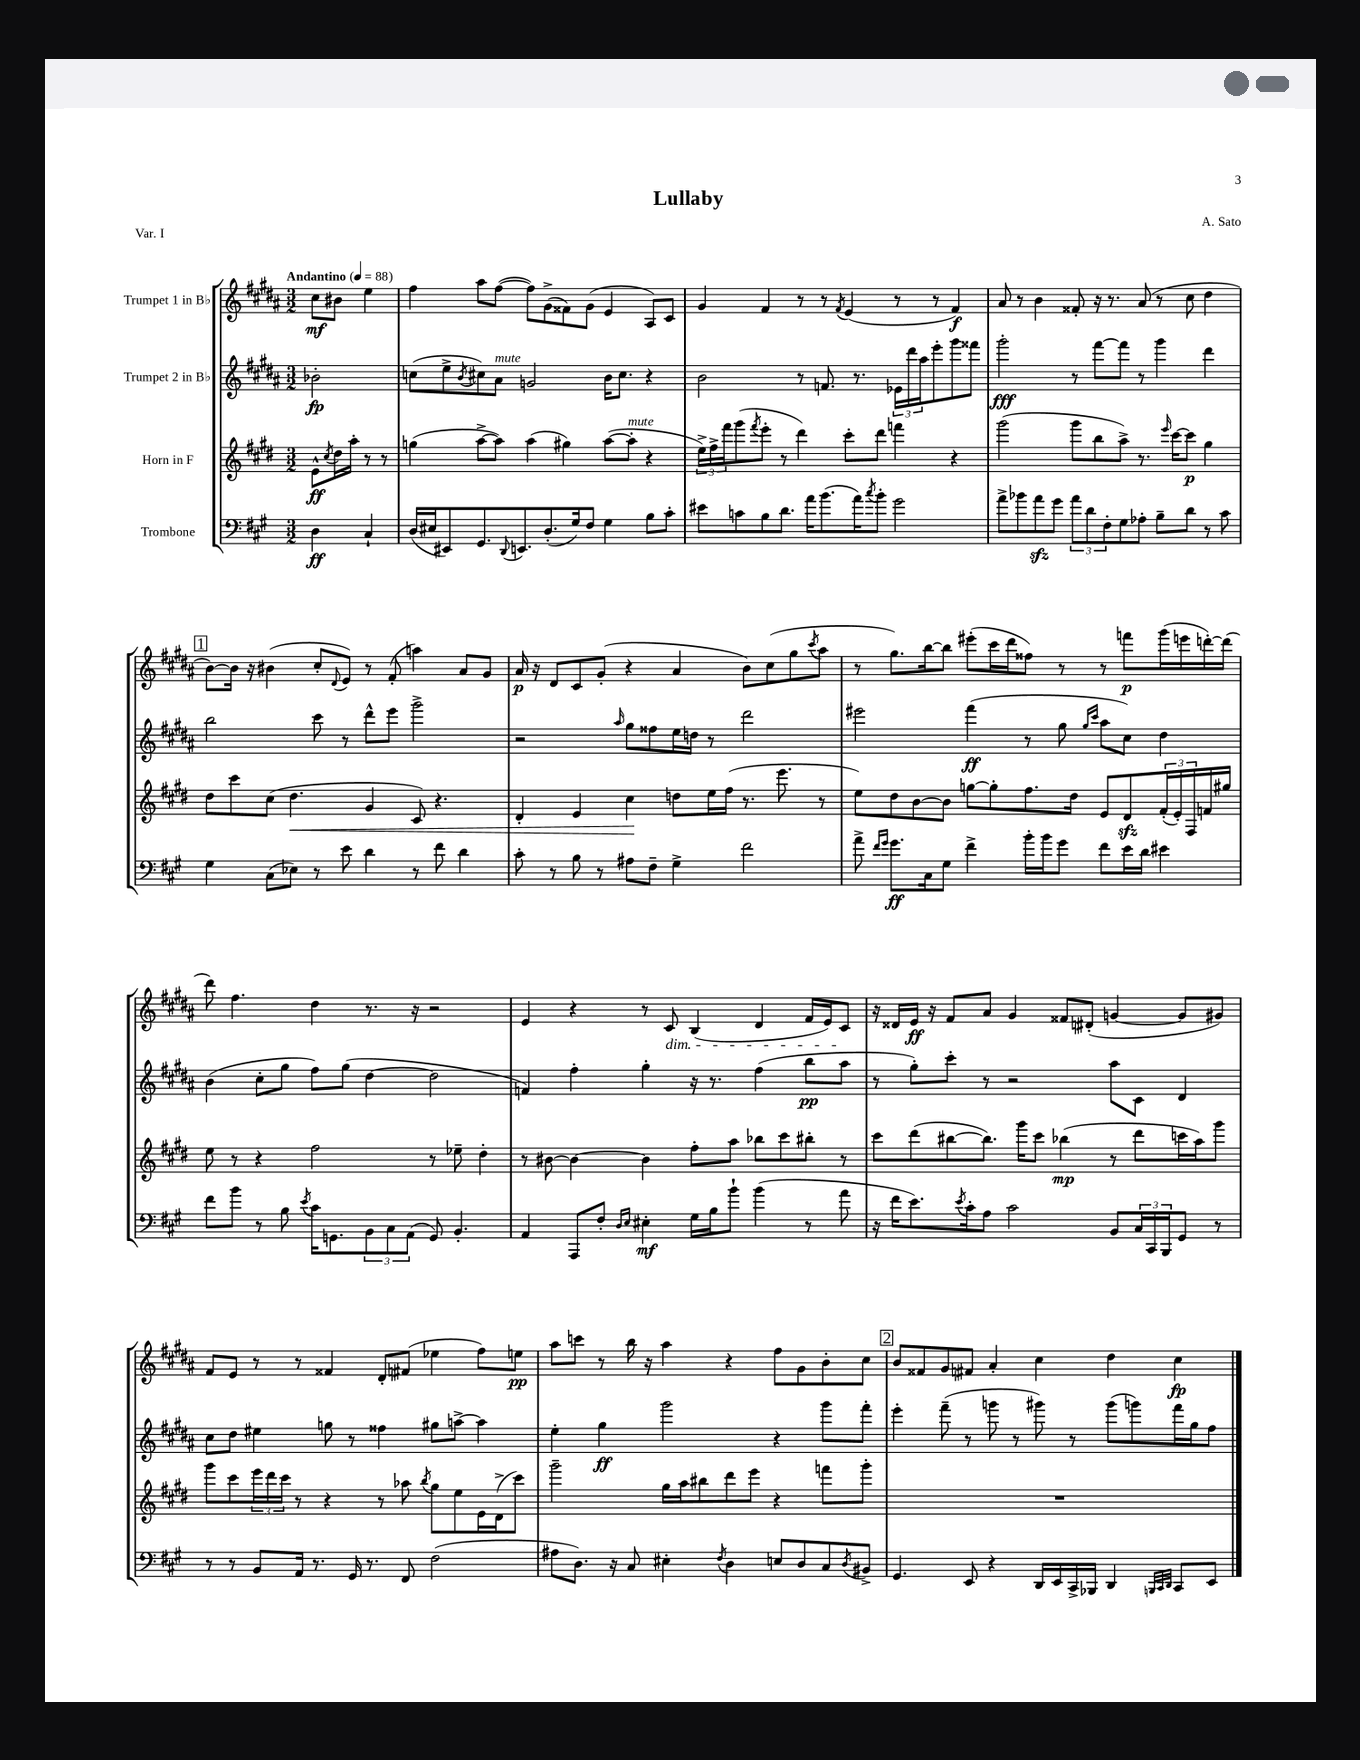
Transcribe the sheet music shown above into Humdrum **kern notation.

**kern	**dynam	**kern	**dynam	**kern	**dynam	**kern	**dynam
*part4	*part4	*part3	*part3	*part2	*part2	*part1	*part1
*staff4	*staff4	*staff3	*staff3	*staff2	*staff2	*staff1	*staff1
*I"Trombone	*	*I"Horn in F	*	*I"Trumpet 2 in B♭	*	*I"Trumpet 1 in B♭	*
*clefF4	*	*clefG2	*	*clefG2	*	*clefG2	*
*k[f#c#g#]	*	*k[f#c#g#d#]	*	*k[f#c#g#d#a#]	*	*k[f#c#g#d#a#]	*
*M3/2	*	*M3/2	*	*M3/2	*	*M3/2	*
*MM88	*	*MM88	*	*MM88	*	*MM88	*
=	=	=	=	=	=	=	=
!	!	!	!	!	!	!LO:TX:a:B:t=Andantino	!
4D\	ff	8e^^\L	ff	2b-X'\	fp	8cc#\L	mf
.	.	8qcc#/	.	.	.	.	.
.	.	16dd#\L	.	.	.	8b#X\J	.
.	.	16aa'\JJ	.	.	.	.	.
4C#`/	.	8r	.	.	.	4ee\	.
.	.	8r	.	.	.	.	.
=1	=1	=1	=1	=1	=1	=1	=1
(16D/LL	.	(4ggn\	.	(8ccn\L	.	4ff#\	.
16E#X/J	.	.	.	.	.	.	.
8EE#X/)	.	.	.	8ee^\	.	.	.
.	.	.	.	8qb/	.	.	.
8.GG#/	.	[8aa^\L	.	8cc#X\)	.	8aa#\L	.
!	!	!	!	!LO:TX:a:i:t=mute	!	!	!
.	.	8aa\J])	.	8a#\J	.	([8ff#\J	.
8qqDD/	.	.	.	.	.	.	.
8.EEn/	.	.	.	.	.	.	.
.	.	(4aa\	.	2gn/	.	8ff#\L])	.
(8.D'/	.	.	.	.	.	(8g#^\	.
.	.	4gg#X\)	.	.	.	8f##X\)	.
16G#/k)	.	.	.	.	.	.	.
8F#/J	.	.	.	.	.	(8g#\J	.
4G#\	.	([8aa\L	.	16b\KL	.	4e/	.
.	.	.	.	8.cc#\J	.	.	.
!	!	!LO:TX:a:i:t=mute	!	!	!	!	!
.	.	8aa'\J]	.	.	.	.	.
8B\L	.	4r	.	4r	.	8A#/L)	.
8c#'\J	.	.	.	.	.	8c#/J	.
=2	=2	=2	=2	=2	=2	=2	=2
8e#X\L	.	24ee^\LL)	.	2b\	.	4g#/	.
.	.	24ff#^\	.	.	.	.	.
.	.	24fff#\J	.	.	.	.	.
8cn\	.	(8ggg#\	.	.	.	.	.
.	.	8qfff#/	.	.	.	.	.
8B\	.	8eee'\J	.	.	.	4f#/	.
8.d\J	.	8r	.	.	.	.	.
.	.	4ddd#\)	.	8r	.	8r	.
16a\KL	.	.	.	.	.	.	.
(8.b\	.	.	.	8.fn/	.	8r	.
.	.	.	.	.	.	8qf#/	.
.	.	8ccc#'\L	.	.	.	(4e/	.
16a\K)	.	.	.	8.r	.	.	.
8qcc#/	.	.	.	.	.	.	.
8b'\J	.	8ddd#\J	.	.	.	.	.
2g#\	.	4fffn\	.	24e-X\LL	.	8r	.
.	.	.	.	24ddd#\	.	.	.
.	.	.	.	24aa#\J	.	.	.
.	.	.	.	8eee'\	.	8r	.
.	.	4r	.	8ggg#\	.	4f#/)	f
.	.	.	.	8fff##X\J	.	.	.
=3	=3	=3	=3	=3	=3	=3	=3
8a^\L	.	(2ggg#\	.	2ggg#'\	fff	8a#/	.
8b-X\	.	.	.	.	.	8r	.
8azz\	.	.	.	.	.	4b\	.
8g#\J	.	.	.	.	.	.	.
12a\L	.	8ggg#\L	.	8r	.	8f##X'/	.
12d\	.	.	.	.	.	.	.
.	.	8bb\	.	[8fff#\L	.	16r	.
12F#'\	.	.	.	.	.	.	.
.	.	.	.	.	.	8.r	.
8G#\	.	8aa^\J)	.	8fff#\J]	.	.	.
8A-X'\J	.	8.r	.	8r	.	(8a#/	.
8B~\L	.	.	.	4ggg#\	.	8r	.
.	.	16qqeee/	.	.	.	.	.
.	.	[16ccc#\KL	.	.	.	.	.
8d\J	.	8ccc#\J]	p	.	.	8cc#\	.
8r	.	4gg#\	.	4ddd#\	.	4dd#\	.
8c#\	.	.	.	.	.	.	.
!!LO:LB:g=z
!!LO:REH:place=s1:t=1
=4	=4	=4	=4	=4	=4	=4	=4
4G#\	.	8dd#\L	.	2bb\	.	[8b\L)	.
.	.	8ccc#\	.	.	.	16b\Jk]	.
.	.	.	.	.	.	16r	.
(8C#\L	.	(8cc#\J	.	.	.	(4b#X\	.
!	!	!	!LO:HP:b	!	!	!	!
8E-X\J)	.	4.dd#\	<	.	.	.	.
8r	.	.	.	8ccc#\	.	8cc#'/L	.
.	.	.	.	.	.	8qqd#/	.
8e\	.	.	.	8r	.	8e/J)	.
4d\	.	4g#/	.	8ddd#^^\L	.	8r	.
.	.	.	.	8eee\J	.	(8f#'/	.
8r	.	8c#/)	.	2ggg#^\	.	4aan\)	.
8f#\	.	4.r	.	.	.	.	.
4d\	.	.	.	.	.	8a#/L	.
.	.	.	.	.	.	8g#/J	.
=5	=5	=5	=5	=5	=5	=5	=5
8c#'\	.	4d#'/	.	2r	.	16a#/	p
.	.	.	.	.	.	16r	.
8r	.	.	.	.	.	8d#/L	.
8B\	.	4e/	.	.	.	8c#/	.
8r	.	.	.	.	.	(8g#'/J	.
.	.	.	.	16qqaa#/	.	.	.
8A#X\L	.	4cc#\	.	8gg#\L	.	4r	.
8F#~\J	.	.	.	8ff##X\	.	.	.
4G#^\	.	8ddn\L	[	16ee\L	.	4a#/	.
.	.	.	.	16ddn\JJ	.	.	.
.	.	16ee\L	.	8r	.	.	.
.	.	(16ff#\JJ	.	.	.	.	.
2f#\	.	8.r	.	2ddd#\	.	8b\L)	.
.	.	.	.	.	.	(8cc#\	.
.	.	8.eee\	.	.	.	.	.
.	.	.	.	.	.	8gg#\	.
.	.	.	.	.	.	8qccc#/	.
.	.	8r	.	.	.	8aa#\J	.
=6	=6	=6	=6	=6	=6	=6	=6
8a^\	.	8ee\L)	.	2eee#X\	.	8r	.
16qqf#/LL	.	.	.	.	.	.	.
16qqg#/JJ	.	.	.	.	.	.	.
8.g#\L	ff	8dd#\	.	.	.	8.gg#\L)	.
.	.	[8b\	.	.	.	.	.
16C#\k	.	.	.	.	.	[16bb\k	.
8G#\J	.	8b\J]	.	.	.	8bb\J]	.
4f#^\	.	[8ggn\L	.	(4fff#\	ff	(8eee#X'\L	.
.	.	8gg'\]	.	.	.	16ccc#\L	.
.	.	.	.	.	.	16ddd#\J	.
16b'\LL	.	8.ff#\	.	8r	.	8ff##X\J)	.
16b\J	.	.	.	.	.	.	.
8g#\J	.	.	.	8gg#\	.	8r	.
.	.	16dd#\Jk	.	.	.	.	.
.	.	.	.	16qqgg#/LL	.	.	.
.	.	.	.	16qqccc#/JJ	.	.	.
8f#\L	.	8e/L	.	8aa#\L	.	8r	.
16e\L	.	8d#zz/	.	8cc#\J)	.	8fffn\L	p
16d\JJ	.	.	.	.	.	.	.
4e#X\	.	(24f#'/L	.	4dd#\	.	(16ggg#\L	.
.	.	24e'/)	.	.	.	.	.
.	.	.	.	.	.	16eeen\	.
.	.	24F#/	.	.	.	.	.
.	.	16fn/	.	.	.	[16dddn'\)	.
.	.	16gg#X/JJ	.	.	.	(16ddd\JJ]	.
!!LO:LB:g=z
=7	=7	=7	=7	=7	=7	=7	=7
8f#\L	.	8ee\	.	(4b\	.	8ddd#\)	.
8b\J	.	8r	.	.	.	4.ff#\	.
8r	.	4r	.	8cc#'\L	.	.	.
8B\	.	.	.	8gg#\J	.	.	.
8qe/	.	.	.	.	.	.	.
16c#\KL	.	2ff#\	.	8ff#\L)	.	4dd#\	.
8.GGn\	.	.	.	.	.	.	.
.	.	.	.	(8gg#\J	.	.	.
12BB\	.	.	.	[4dd#\	.	8.r	.
12C#\	.	.	.	.	.	.	.
(12AA\J	.	.	.	.	.	.	.
.	.	.	.	.	.	16r	.
8GG/)	.	8r	.	2dd#\]	.	2r	.
4.BB'/	.	8ee-X~\	.	.	.	.	.
.	.	4dd#'\	.	.	.	.	.
=8	=8	=8	=8	=8	=8	=8	=8
4AA/	.	8r	.	4fn/)	.	4e/	.
.	.	[8b#X\	.	.	.	.	.
8AAA/L	.	4b#\_	.	4ff#'\	.	4r	.
8F#'/J	.	.	.	.	.	.	.
16qqD/LL	.	.	.	.	.	.	.
16qqE/JJ	.	.	.	.	.	.	.
4E#X'\	mf	4b#\]	.	4gg#'\	.	8r	.
!	!	!	!	!	!	!LO:TX:b:i:t=dim.	!
.	.	.	.	.	.	8c#/	.
16G#\LL	.	8ff#'\L	.	16r	.	(4B/	.
16B\J	.	.	.	8.r	.	.	.
8b`\J	.	8aa\J	.	.	.	.	.
(4b\	.	8bb-X\L	.	(4ff#\	.	4d#/	.
.	.	8ccc#\	.	.	.	.	.
8r	.	8bb#X'\J	.	8bb\L	pp	16f#/LL	.
.	.	.	.	.	.	16e/J)	.
8a\	.	8r	.	8aa#\J	.	8c#/J	.
=9	=9	=9	=9	=9	=9	=9	=9
16r	.	8ccc#\L	.	8r	.	16r	.
16f#\KL	.	.	.	.	.	16d##X/LL	.
8.e\)	.	(8ddd#\	.	8gg#'\L)	.	16e/JJ	ff
.	.	.	.	.	.	16r	.
.	.	[8bb#X\	.	8ccc#'\J	.	8f#/L	.
8qe/	.	.	.	.	.	.	.
16c#'\k	.	.	.	.	.	.	.
8A\J	.	8.bb#\J])	.	8r	.	8a#/J	.
2c#\	.	.	.	2r	.	4g#/	.
.	.	16ggg#\KL	.	.	.	.	.
.	.	8ccc#\J	.	.	.	.	.
.	.	(4bb-X\	mp	.	.	8f##X/L	.
.	.	.	.	.	.	(8d#X'/J	.
8BB/L	.	8r	.	8aa#\L	.	[4gn/	.
24C#/L	.	8ddd#\L	.	8c#\J	.	.	.
24CC#/	.	.	.	.	.	.	.
24BBB/J	.	.	.	.	.	.	.
8GG#/J	.	16cccn\L	.	4d#/	.	8g/L]	.
.	.	16aa\J)	.	.	.	.	.
8r	.	8ggg#\J	.	.	.	8g#X/J)	.
!!LO:LB:g=z
=10	=10	=10	=10	=10	=10	=10	=10
8r	.	8ggg#\L	.	8cc#\L	.	8f#/L	.
8r	.	8ccc#\	.	8dd#\J	.	8e/J	.
8BB/L	.	24eee\L	.	4ee#X\	.	8r	.
.	.	24ddd#\	.	.	.	.	.
.	.	24ccc#\JJ	.	.	.	.	.
16AA/Jk	.	8r	.	.	.	8r	.
8.r	.	.	.	.	.	.	.
.	.	4r	.	8ggn\	.	4f##X/	.
16GG#/	.	.	.	8r	.	.	.
8.r	.	.	.	.	.	.	.
.	.	8r	.	4ff##X\	.	8d#'/L	.
8FF#/	.	8aa-X\	.	.	.	(8f#X/J	.
.	.	8qbb/	.	.	.	.	.
(2F#\	.	8gg#\L	.	8gg#X\L	.	4ee-X\	.
.	.	8ee\	.	[8aan^\J	.	.	.
.	.	16e\L	.	4aa\]	.	8ff#\L)	.
.	.	(16d#^\J	.	.	.	.	.
.	.	8ccc#\J)	.	.	.	8een\J	pp
=11	=11	=11	=11	=11	=11	=11	=11
8A#X\L	.	2ggg#~\	.	4ee'\	.	8aa#\L	.
8.D\J)	.	.	.	.	.	8cccn\J	.
.	.	.	.	4gg#\	ff	8r	.
16r	.	.	.	.	.	.	.
8C#/	.	.	.	.	.	16bb\	.
.	.	.	.	.	.	16r	.
4E#X'\	.	16gg#\LL	.	2ggg#\	.	4aa#\	.
.	.	16aa\J	.	.	.	.	.
.	.	8bb#X\	.	.	.	.	.
8qF#/	.	.	.	.	.	.	.
4D\	.	8ddd#\	.	.	.	4r	.
.	.	8eee\J	.	.	.	.	.
8En/L	.	4r	.	4r	.	8ff#\L	.
8D/	.	.	.	.	.	8g#\	.
8C#/	.	8fffn\L	.	8ggg#\L	.	8b'\	.
8qD/	.	.	.	.	.	.	.
8BB#X^/J	.	8ggg#'\J	.	8fff#'\J	.	8cc#\J	.
!!LO:REH:place=s1:t=2
=12	=12	=12	=12	=12	=12	=12	=12
4.GG#/	.	1.r	.	4eee'\	.	8b/L	.
.	.	.	.	.	.	8f##X/	.
.	.	.	.	(8fff#~\	.	8g#/	.
8EE/	.	.	.	8r	.	8f#X/J	.
4r	.	.	.	8gggn\	.	4a#'/	.
.	.	.	.	8r	.	.	.
16DD/LL	.	.	.	8ggg#X\)	.	4cc#\	.
16EE/	.	.	.	.	.	.	.
16CC#^/	.	.	.	8r	.	.	.
16BBB-X/JJ	.	.	.	.	.	.	.
4DD/	.	.	.	(8ggg#\L	.	4dd#\	.
.	.	.	.	8gggn\)	.	.	.
32qqBBBn/LLL	.	.	.	.	.	.	.
32qqCC#/	.	.	.	.	.	.	.
32qqDD/JJJ	.	.	.	.	.	.	.
8CC#/L	.	.	.	16fff#\L	.	4cc#\	fp
.	.	.	.	16gg#\J	.	.	.
8EE/J	.	.	.	8ff#\J	.	.	.
==	==	==	==	==	==	==	==
*-	*-	*-	*-	*-	*-	*-	*-
